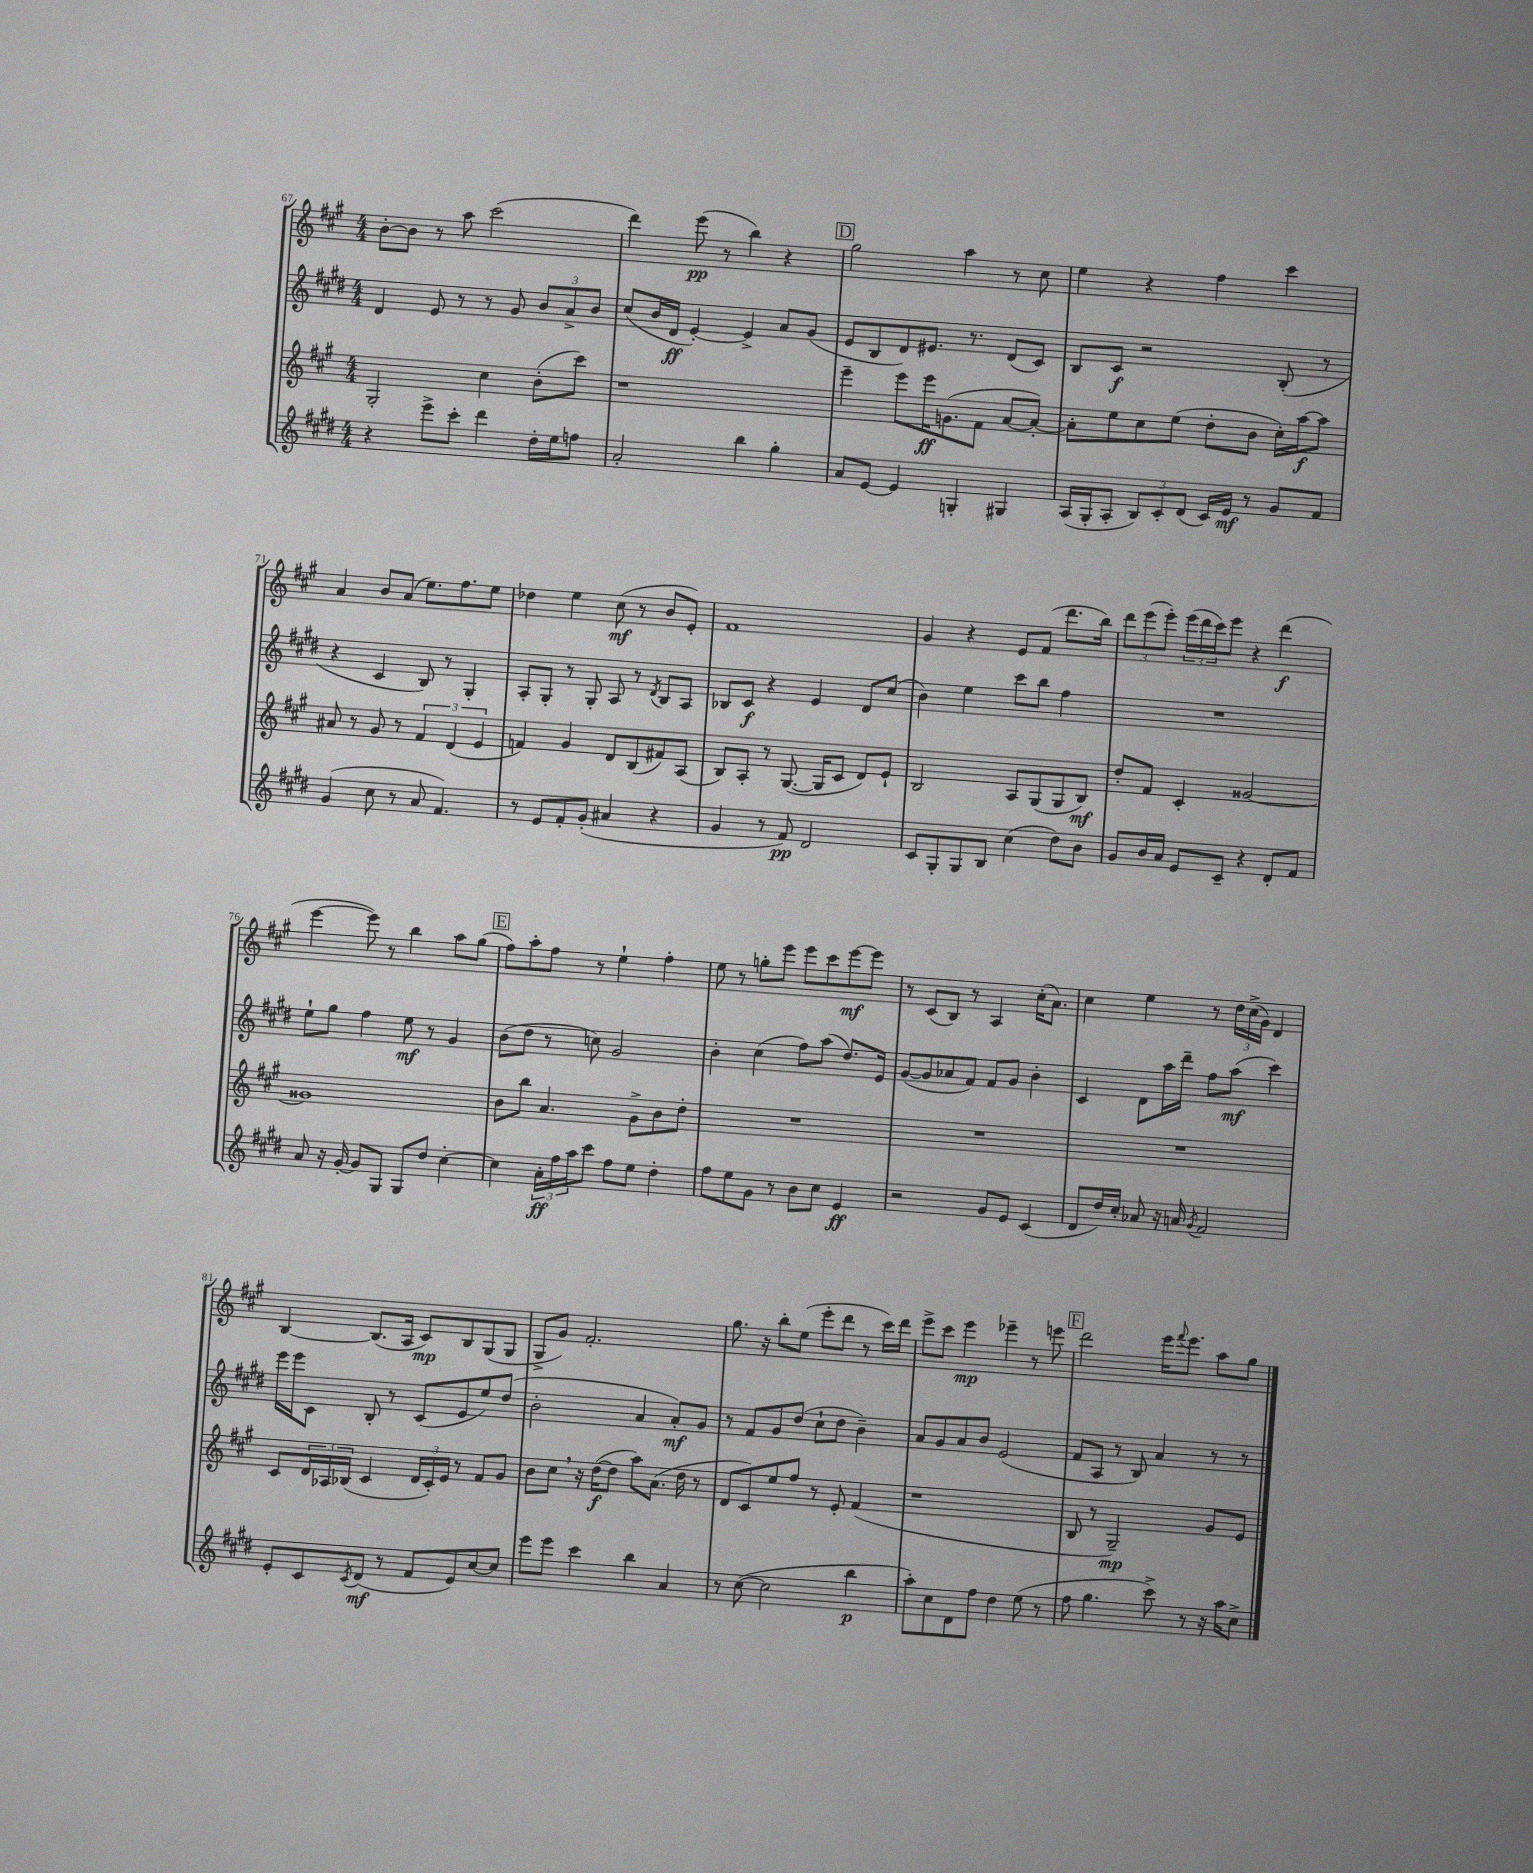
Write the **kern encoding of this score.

**kern	**dynam	**kern	**dynam	**kern	**dynam	**kern	**dynam
*part4	*part4	*part3	*part3	*part2	*part2	*part1	*part1
*staff4	*staff4	*staff3	*staff3	*staff2	*staff2	*staff1	*staff1
*clefG2	*	*clefG2	*	*clefG2	*	*clefG2	*
*k[f#c#g#d#]	*	*k[f#c#g#]	*	*k[f#c#g#d#]	*	*k[f#c#g#]	*
*M4/4	*	*M4/4	*	*M4/4	*	*M4/4	*
=67	=67	=67	=67	=67	=67	=67	=67
4r	.	2G#'/	.	4d#/	.	[8b'\L	.
.	.	.	.	.	.	8b\J]	.
8eee^\L	.	.	.	8e/	.	8r	.
8ccc#'\J	.	.	.	8r	.	8aa\	.
4ddd#\	.	4cc#\	.	8r	.	(2ccc#\	.
.	.	.	.	8g#/	.	.	.
16dd#'\LL	.	(8b'\L	.	12b/L	.	.	.
16ee\J	.	.	.	.	.	.	.
.	.	.	.	12a^/	.	.	.
8ffn\J	.	8ccc#\J)	.	.	.	.	.
.	.	.	.	12b/J	.	.	.
=68	=68	=68	=68	=68	=68	=68	=68
2a'/	.	1r	.	(8cc#/L	.	4ddd\)	.
.	.	.	.	16b/L	.	.	.
.	.	.	.	16d#/JJ	ff	.	.
.	.	.	.	[4e'/)	.	(8eee\	pp
.	.	.	.	.	.	8r	.
4bb\	.	.	.	4e^/]	.	4bb\)	.
4gg#'\	.	.	.	8a/L	.	4r	.
.	.	.	.	(8g#/J	.	.	.
!!LO:REH:place=s1:t=D
=69	=69	=69	=69	=69	=69	=69	=69
8a/L	.	4eee~\	.	8e/L	.	2gg#\	.
[8e/J	.	.	.	8B/	.	.	.
4e/]	.	8eee\L	.	8d#/)	.	.	.
.	.	16eee\K	ff	8.e#X/J	.	.	.
.	.	(8.gn\	.	.	.	.	.
4Gn'/	.	.	.	.	.	4aa\	.
.	.	.	.	8.r	.	.	.
.	.	8f#\J	.	.	.	.	.
4G#X/	.	[8a/L	.	(8d#/L	.	8r	.
.	.	8a'/J_)	.	8c#/J)	.	8cc#\	.
=70	=70	=70	=70	=70	=70	=70	=70
(16A/LL	.	8a'\L]	.	8B/L	.	4ee\	.
16G#'/J	.	.	.	.	.	.	.
8A'/J	.	8ee\	.	8c#/J	f	.	.
12B/L)	.	8cc#\	.	2r	.	4r	.
12c#'/	.	.	.	.	.	.	.
.	.	(8ee\J	.	.	.	.	.
(12d#/J	.	.	.	.	.	.	.
16c#/LL)	.	8dd'\L	.	.	.	4ff#\	.
16e/JJ	mf	.	.	.	.	.	.
8r	.	8b\J	.	.	.	.	.
8g#/L	.	16cc#'\LL)	.	(8B'/	.	4ccc#\	.
.	.	[16aa\J	f	.	.	.	.
8f#/J	.	8aa\J]	.	8r	.	.	.
!!LO:LB:g=z
=71	=71	=71	=71	=71	=71	=71	=71
(4g#/	.	8a#X/	.	4r	.	4a/	.
.	.	8r	.	.	.	.	.
8cc#\	.	8g#/	.	4c#/	.	8b/L	.
8r	.	8r	.	.	.	(8a/J	.
8a/	.	6f#/	.	8B/)	.	8.ee\L)	.
4.f#/)	.	.	.	8r	.	.	.
.	.	(6d/	.	.	.	.	.
.	.	.	.	.	.	8.ff#\	.
.	.	.	.	4G#'/	.	.	.
.	.	6e/	.	.	.	.	.
.	.	.	.	.	.	8ee\J	.
=72	=72	=72	=72	=72	=72	=72	=72
8r	.	4fn/)	.	8A'/L	.	4dd-X\	.
8e/L	.	.	.	8G#'/J	.	.	.
8f#'/	.	4g#/	.	8r	.	4ee\	.
(8g#'/J	.	.	.	8G#'/	.	.	.
4a#X/	.	8d/L	.	8A/	.	(8cc#\	mf
.	.	(8B/	.	8r	.	8r	.
.	.	.	.	8qd#/	.	.	.
4r	.	8f#X/)	.	8B/L	.	8b/L	.
.	.	(8A/J	.	8A/J	.	8e'/J)	.
=73	=73	=73	=73	=73	=73	=73	=73
4g#/	.	8B/L)	.	8B-X/L	.	1f#	.
.	.	8A'/J	.	8c#/J	f	.	.
8r	.	8r	.	4r	.	.	.
8f#/)	pp	([8.G#/	.	.	.	.	.
2d#/	.	.	.	4e/	.	.	.
.	.	16G#/KL]	.	.	.	.	.
.	.	8c#/J	.	.	.	.	.
.	.	8d/L)	.	8d#/L	.	.	.
.	.	8e`/J	.	(8cc#/J	.	.	.
=74	=74	=74	=74	=74	=74	=74	=74
8c#/L	.	2B/	.	4b\)	.	4g#/	.
8G#'/	.	.	.	.	.	.	.
8G#/	.	.	.	4ee\	.	4r	.
8B/J	.	.	.	.	.	.	.
(4cc#\	.	8A/L	.	8ccc#\L	.	8e/L	.
.	.	(8G#/	.	8bb\J	.	(8f#/J	.
8dd#\L)	.	8G#/	.	4ff#\	.	8.ddd\L	.
8b\J	.	8B/J)	mf	.	.	.	.
.	.	.	.	.	.	16bb\Jk)	.
=75	=75	=75	=75	=75	=75	=75	=75
8g#/L	.	8dd'/L	.	1r	.	12ddd\L	.
.	.	.	.	.	.	(12eee\	.
16b/L	.	8f#/J	.	.	.	.	.
.	.	.	.	.	.	12eee'\J)	.
16a/JJ	.	.	.	.	.	.	.
8e/L	.	4c#'/	.	.	.	(24eee\LL	.
.	.	.	.	.	.	24ddd\	.
.	.	.	.	.	.	24ccc#\J)	.
8c#~/J	.	.	.	.	.	8eee\J	.
4r	.	[2g##X/	.	.	.	4r	.
8d#'/L	.	.	.	.	.	(4ddd\	f
8f#/J	.	.	.	.	.	.	.
!!LO:LB:g=z
=76	=76	=76	=76	=76	=76	=76	=76
8a/	.	1g##X]	.	8ee`\L	.	[4eee\	.
16r	.	.	.	8gg#\J	.	.	.
[16g#'/	.	.	.	.	.	.	.
8g#/L]	.	.	.	4ff#\	.	8eee\])	.
8G#/J	.	.	.	.	.	8r	.
8G#/L	.	.	.	8ee\	mf	4bb\	.
8dd#/J	.	.	.	8r	.	.	.
[4cc#'\	.	.	.	4g#/	.	8aa\L	.
.	.	.	.	.	.	(8gg#\J	.
!!LO:REH:place=s1:t=E
=77	=77	=77	=77	=77	=77	=77	=77
4cc#\]	.	8b\L	.	(8b\L	.	8ff#\L)	.
.	.	8bb\J	.	8dd#\J	.	8aa'\	.
24a'\LL	ff	4.a/	.	8r	.	8ff#\J	.
24ff#\	.	.	.	.	.	.	.
24aa\J	.	.	.	.	.	.	.
8ccc#\J	.	.	.	8ccn\)	.	8r	.
8ff#\L	.	.	.	2g#/	.	4ee`\	.
8ee\J	.	8g#^\L	.	.	.	.	.
4dd#'\	.	8b\	.	.	.	4ff#'\	.
.	.	8dd'\J	.	.	.	.	.
=78	=78	=78	=78	=78	=78	=78	=78
8ff#\L	.	1r	.	4b'\	.	8ee\	.
8ee\	.	.	.	.	.	8r	.
8g#\J	.	.	.	(4cc#\	.	8ggn'\L	.
8r	.	.	.	.	.	8eee\J	.
8b\L	.	.	.	8ff#\L)	.	8eee\L	.
8cc#\J	.	.	.	(8aa\J	.	8ccc#\	.
4e/	ff	.	.	8.dd#/L)	.	[8eee\	mf
.	.	.	.	.	.	8eee\J]	.
.	.	.	.	16e/Jk	.	.	.
=79	=79	=79	=79	=79	=79	=79	=79
2r	.	1r	.	([8g#/L	.	8r	.
.	.	.	.	8g#/]	.	(8c#/L	.
.	.	.	.	8a-X/	.	8B/J)	.
.	.	.	.	8f#/J)	.	8r	.
8g#/L	.	.	.	8f#/L	.	4A/	.
8e/J	.	.	.	8g#/J	.	.	.
(4c#/	.	.	.	4b'\	.	(16cc#'\KL	.
.	.	.	.	.	.	8.a\J)	.
=80	=80	=80	=80	=80	=80	=80	=80
8d#/L	.	1r	.	4c#/	.	4cc#\	.
16dd#/L)	.	.	.	.	.	.	.
16cc#'/JJ	.	.	.	.	.	.	.
8a-X/	.	.	.	8d#\L	.	4ee\	.
16r	.	.	.	16aa\L	.	.	.
16an/	.	.	.	16ddd#~\JJ	.	.	.
8qg#/	.	.	.	.	.	.	.
2f#/	.	.	.	8ff#\L	.	8r	.
.	.	.	.	(8aa\J	mf	24dd\LL	.
.	.	.	.	.	.	(24cc#^\	.
.	.	.	.	.	.	24g#\JJ)	.
.	.	.	.	4ccc#\)	.	4d/	.
!!LO:LB:g=z
=81	=81	=81	=81	=81	=81	=81	=81
8e'/L	.	8c#/L	.	16eee\LL	.	[4B/	.
.	.	.	.	16eee\J	.	.	.
8c#/	.	24d/L	.	8c#\J	.	.	.
.	.	24A-X/	.	.	.	.	.
.	.	(24B-X/JJ	.	.	.	.	.
8qc#/	.	.	.	.	.	.	.
(8d#/J	mf	4c#/	.	8B'/	.	(8.B/L]	.
8r	.	.	.	8r	.	.	.
.	.	.	.	.	.	16A/Jk	.
8f#/L	.	24d/LL	.	(8c#/L	.	8c#/L)	mp
.	.	24c#'/)	.	.	.	.	.
.	.	24e/JJ	.	.	.	.	.
8e/)	.	8r	.	8e/	.	8B/	.
[8cc#/	.	8f#/L	.	8ee/)	.	(8G#/	.
8cc#/J]	.	8g#/J	.	(8dd#/J	.	8G#/J	.
=82	=82	=82	=82	=82	=82	=82	=82
8eee\L	.	8b\L	.	2b'\	.	8G#^/L	.
8eee\J	.	8cc#,\J	.	.	.	8g#/J)	.
4ccc#\	.	16r	.	.	.	2.f#'/	.
.	.	([16dd\KL	f	.	.	.	.
.	.	8dd\J]	.	.	.	.	.
4bb\	.	8aa\L)	.	4a/	.	.	.
.	.	(8.a\J	.	.	.	.	.
4a/	.	.	.	8a'/L)	mf	.	.
.	.	16dd\	.	.	.	.	.
.	.	8r	.	8g#/J	.	.	.
=83	=83	=83	=83	=83	=83	=83	=83
8r	.	8d/L	.	8r	.	8.gg#\	.
([8cc#\	.	8c#/)	.	8f#/L	.	.	.
.	.	.	.	.	.	16r	.
2cc#\]	.	8ee/	.	8g#/	.	8bb'\L	.
.	.	8ff#/J	.	(8dd#/J	.	(8ee\J	.
.	.	8r	.	8cc#`\L	.	8eee'\L	.
.	.	8e'/	.	8dd#\J	.	8ddd\J	.
4bb\	p	(4f#/	.	4b~\)	.	8r	.
.	.	.	.	.	.	16ccc#\LL)	.
.	.	.	.	.	.	16ddd\JJ	.
=84	=84	=84	=84	=84	=84	=84	=84
8aa'\L)	.	1r	.	8a/L	.	8eee^\L	.
8cc#\	.	.	.	8g#/	.	8ccc#\J	.
8d#\	.	.	.	8a/	.	4eee\	mp
8ff#\J	.	.	.	8b/J	.	.	.
4dd#\	.	.	.	(2e/	.	4eee-X~\	.
(8ee\	.	.	.	.	.	8r	.
8r	.	.	.	.	.	8eeen\	.
!!LO:REH:place=s1:t=F
=85	=85	=85	=85	=85	=85	=85	=85
8ff#\	.	8B/	.	8f#/L	.	2ddd\	.
4.gg#\	.	8r	.	8A/J	.	.	.
.	.	2G#~/)	mp	8r	.	.	.
.	.	.	.	8B/)	.	.	.
8ccc#^\)	.	.	.	4a/	.	16eee\KL	.
.	.	.	.	.	.	8qqfff#/	.
.	.	.	.	.	.	8.eee\J	.
8r	.	.	.	.	.	.	.
16r	.	8g#/L	.	8r	.	8aa\L	.
16aa\KL	.	.	.	.	.	.	.
8cc#^\J	.	8e/J	.	8r	.	8gg#\J	.
==	==	==	==	==	==	==	==
*-	*-	*-	*-	*-	*-	*-	*-
